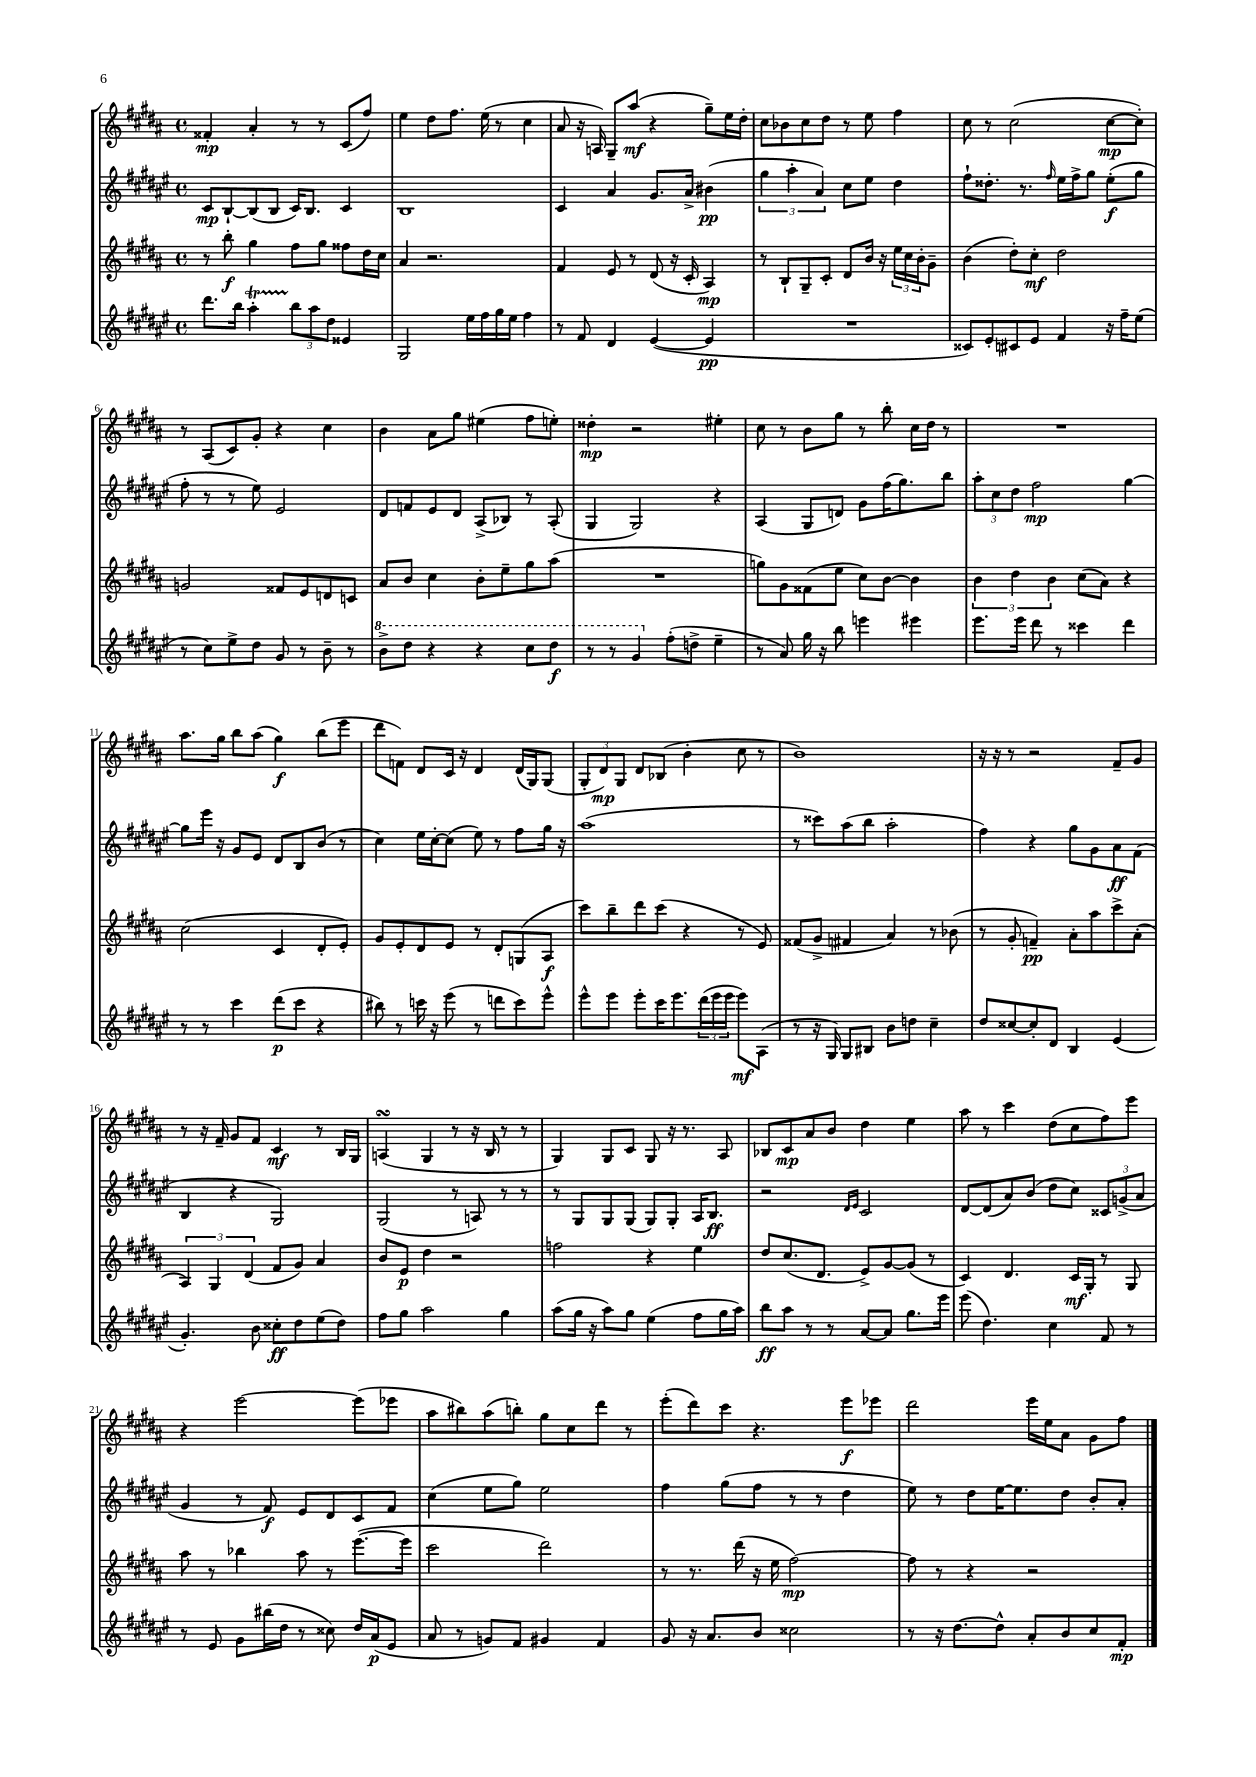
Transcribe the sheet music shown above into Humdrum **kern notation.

**kern	**kern	**kern	**kern
*staff4	*staff3	*staff2	*staff1
*clefG2	*clefG2	*clefG2	*clefG2
*k[f#c#g#d#a#e#]	*k[f#c#g#d#a#]	*k[f#c#g#d#a#e#]	*k[f#c#g#d#a#]
*M4/4	*M4/4	*M4/4	*M4/4
*met(c)	*met(c)	*met(c)	*met(c)
8.ddd#\L	8r	8c#/L	4f##'/
.	8bb'\	[8B`/	.
16bb\Jk	.	.	.
4aa#'\	4gg#\	(8B/]	4a#'/
.	.	8B/J	.
12bb\L	8ff#\L	16c#/LK)	8r
.	.	8.B/J	.
12aa#\	.	.	.
.	8gg#\J	.	8r
12dd#\J	.	.	.
4e##/	8ff##\L	4c#/	(8c#/L
.	16dd#\L	.	8ff#/J)
.	16cc#\JJ	.	.
=	=	=	=
2G#/	4a#/	1B	4ee\
.	2.r	.	8dd#\L
.	.	.	8.ff#\J
16ee#\LL	.	.	.
16ff#\	.	.	(16ee\
16gg#\	.	.	8r
16ee#\JJ	.	.	.
4ff#\	.	.	4cc#\
=	=	=	=
8r	4f#/	4c#/	8a#/
8f#/	.	.	16r
.	.	.	16A/)
4d#/	8e/	4a#/	8G#~/L
.	8r	.	(8aa#/J
([4e#/	(8d#/	8.g#/L	4r
.	16r	.	.
.	16c#'/	16a#^/Jk	.
4e#/]	4A#/)	(4b#\	8gg#~\L)
.	.	.	16ee\L
.	.	.	16dd#'\JJ
=	=	=	=
1r	8r	6gg#\	8cc#\L
.	8B`/L	.	8b-\
.	.	6aa#'\	.
.	8G#~/	.	8cc#\
.	.	6a#/)	.
.	8c#'/J	.	8dd#\J
.	8d#/L	8cc#\L	8r
.	16b/Jk	8ee#\J	8ee\
.	16r	.	.
.	24ee\LL	4dd#\	4ff#\
.	24cc#\	.	.
.	24b'\J	.	.
.	8g#~\J	.	.
=	=	=	=
8c##/L)	(4b\	8ff#`\L	8cc#\
8e#'/	.	8.dd##'\J	8r
8c#/	8dd#'\L)	.	(2cc#\
.	.	8.r	.
8e#/J	8cc#'\J	.	.
.	.	16qqff#/	.
4f#/	2dd#\	16ee#\LL	.
.	.	16ff#^\J	.
.	.	8gg#\J	.
16r	.	(8ee#'\L	[8cc#\L
16ff#~\LK	.	.	.
(8ee#\J	.	8gg#\J	8cc#'\]J)
=	=	=	=
8r	2g/	8ff#'\	8r
8cc#\L)	.	8r	(8A#/L
8ee#^\	.	8r	8c#/)
8dd#\J	.	8ee#\)	8g#'/J
8g#/	8f##/L	2e#/	4r
8r	8e/	.	.
8b~\	8d/	.	4cc#\
8r	8c/J	.	.
=	=	=	=
8bb^\L	8a#/L	8d#/L	4b\
8ddd#\J	8b/J	8f/	.
4r	4cc#\	8e#/	8a#\L
.	.	8d#/J	8gg#\J
4r	8b'\L	(8A#^/L	(4ee#\
.	8ee~\	8B-/J)	.
8ccc#\L	8gg#\	8r	8ff#\L
8ddd#\J	(8aa#\J	(8A#'/	8ee'\J)
=	=	=	=
8r	1r	4G#/	4dd##'\
8r	.	.	.
4gg#/	.	2G#/)	2r
(8ff#'\L	.	.	.
8dd^\J	.	.	.
4ee#~\	.	4r	4ee#'\
=	=	=	=
8r	8gg\L)	(4A#/	8cc#\
8a#/)	8g#\	.	8r
16gg#\	(8f##\	8G#/L	8b\L
16r	.	.	.
8bb\	8ee\J	8d/J)	8gg#\J
4eee\	8cc#\L)	8g#\L	8r
.	[8b\J	(16ff#\K	8bb'\
.	.	8.gg#\)	.
4eee#\	4b\]	.	16cc#\LL
.	.	.	16dd#\JJ
.	.	8bb\J	8r
=	=	=	=
8.eee#\L	6b\	12aa#'\L	1r
.	.	12cc#\	.
.	6dd#\	12dd#\J	.
16eee#\Jk	.	.	.
8ddd#\	.	2ff#\	.
.	6b\	.	.
8r	.	.	.
4ccc##\	(8cc#\L	.	.
.	8a#\J)	.	.
4ddd#\	4r	[4gg#\	.
=	=	=	=
8r	(2cc#\	8gg#\]L	8.aa#\L
8r	.	16eee#\Jk	.
.	.	16r	16gg#\Jk
4ccc#\	.	8g#/L	8bb\L
.	.	8e#/J	(8aa#\J
(8ddd#\L	4c#/	8d#/L	4gg#\)
8ccc#\J	.	8B/	.
4r	8d#'/L	(8b/J	(8bb\L
.	8e'/J)	8r	8eee\J
=	=	=	=
8bb#\)	8g#/L	4cc#\)	8ddd#\L
8r	8e'/	.	8f\J)
16ccc\	8d#/	16ee#\LL	8d#/L
16r	.	[16cc#'\J	.
(8eee#\	8e/J	(8cc#\]J	16c#/Jk
.	.	.	16r
8r	8r	8ee#\)	4d#/
8ddd\L	8d#'/L	8r	.
8ccc\)	(8G/	8ff#\L	(16d#/LL
.	.	.	16G#/J)
8eee#^^\J	8A#/J	16gg#\Jk	(8G#/J
.	.	16r	.
=	=	=	=
8eee#^^\L	8ccc#\L)	(1aa#	12G#'/L
.	.	.	12d#/)
8eee#\J	8bb~\	.	.
.	.	.	12G#/J
8eee#'\L	8ddd#\	.	8d#/L
16ccc#\K	(8ccc#\J	.	(8B-/J
8.eee#\	.	.	.
.	4r	.	4b'\
(24ddd#\L	.	.	.
24eee#\	.	.	.
24eee#\JJ	.	.	.
8eee#\L)	8r	.	8cc#\
(8A#\J	8e/)	.	8r
=	=	=	=
8r	(8f##/L	8r	1b)
16r	8g#^/J	8ccc##\L)	.
16G#/)	.	.	.
8G#/L	4f#/	(8aa#\	.
8B#/J	.	8bb\J	.
8b\L	4a#/)	2aa#'\	.
8dd\J	.	.	.
4cc#~\	8r	.	.
.	(8b-\	.	.
=	=	=	=
8dd#/L	8r	4ff#\)	16r
.	.	.	16r
[8cc##/	8g#'/	.	8r
8cc##'/]	4f~/)	4r	2r
8d#/J	.	.	.
4B/	8a#'\L	8gg#\L	.
.	8aa#\	8g#\	.
(4e#/	8ccc#^\	8a#\	8f#~/L
.	(8a#'\J	(8f#\J	8g#/J
=	=	=	=
4.g#'/)	6A#/)	4B/	8r
.	.	.	16r
.	6G#/	.	.
.	.	.	16f#~/
.	.	4r	8g#/L
.	(6d#/	.	.
8b\	.	.	8f#/J
8cc##'\L	8f#/L	2G#/)	4c#/
8dd#\	8g#/J)	.	.
(8ee#\	4a#/	.	8r
8dd#\J)	.	.	16B/LL
.	.	.	16G#/JJ
=	=	=	=
8ff#\L	8b/L	(2G#/	(4A/
8gg#\J	8e/J	.	.
2aa#\	4dd#\	.	4G#/
.	2r	8r	8r
.	.	8A/)	16r
.	.	.	16B/
4gg#\	.	8r	8r
.	.	8r	8r
=	=	=	=
(8aa#\L	2ff\	8r	4G#/)
16gg#\Jk	.	8G#/L	.
16r	.	.	.
8aa#\L)	.	8G#/	8G#/L
8gg#\J	.	(8G#/J	8c#/J
(4ee#\	4r	8G#/L)	8G#/
.	.	8G#'/J	16r
.	.	.	8.r
8ff#\L	4ee\	16A#/LK	.
.	.	8.B/J	.
16gg#\L	.	.	8A#/
16aa#\JJ)	.	.	.
=	=	=	=
8bb\L	8dd#/L	2r	8B-/L
8aa#\J	(8.cc#/	.	8c#/
8r	.	.	8a#/
.	8.d#/J	.	.
8r	.	.	8b/J
.	.	16qqd#/LL	.
.	.	16qqe#/JJ	.
[8a#/L	8e^/L)	2c#/	4dd#\
8a#/]J	[8g#/	.	.
8.gg#\L	(8g#/]J	.	4ee\
.	8r	.	.
16eee#\Jk	.	.	.
=	=	=	=
(8eee#\	4c#/)	[8d#/L	8aa#\
4.dd#\)	.	(8d#/]	8r
.	4.d#/	8a#/)	4ccc#\
.	.	(8b/J	.
4cc#\	.	8dd#\L	(8dd#\L
.	16c#/LL	8cc#\J)	8cc#\
.	16G#'/JJ	.	.
8f#/	8r	12c##/L	8ff#\)
.	.	(12g^/	.
8r	8G#/	.	8eee\J
.	.	12a#/J	.
=	=	=	=
8r	8aa#\	4g#/	4r
8e#/	8r	.	.
8g#\L	4bb-\	8r	[2eee\
(16bb#\L	.	8f#/)	.
16dd#\JJ	.	.	.
8r	8aa#\	8e#/L	.
8cc##\)	8r	8d#/	.
16dd#/LL	([8.eee\L	8c#/	(8eee\]L
(16a#/J	.	.	.
8e#/J	.	8f#/J	8eee-\J
.	16eee\]Jk	.	.
=	=	=	=
8a#/	2ccc#\	(4cc#\	8aa#\L
8r	.	.	8bb#\)
8g/L)	.	8ee#\L	(8aa#\
8f#/J	.	8gg#\J)	8bb'\J)
4g#/	2ddd#\)	2ee#\	8gg#\L
.	.	.	8cc#\
4f#/	.	.	8ddd#\J
.	.	.	8r
=	=	=	=
8g#/	8r	4ff#\	(8eee'\L
16r	8.r	.	8ddd#\)
8.a#/L	.	.	.
.	.	(8gg#\L	8ccc#\J
.	(16ddd#\	.	.
8b/J	16r	8ff#\J	4.r
.	16ee\	.	.
2cc##\	[2ff#\)	8r	.
.	.	8r	.
.	.	4dd#\	8eee\L
.	.	.	8eee-\J
=	=	=	=
8r	8ff#\]	8ee#\)	2ddd#\
16r	8r	8r	.
[8.dd#\L	.	.	.
.	4r	8dd#\L	.
8dd#^^\]J	.	[16ee#\K	.
.	.	8.ee#\]	.
8a#'/L	2r	.	16eee\LL
.	.	.	16ee\J
8b/	.	8dd#\J	8a#\J
8cc#/	.	8b'/L	8g#\L
8f#'/J	.	8a#'/J	8ff#\J
==	==	==	==
*-	*-	*-	*-
